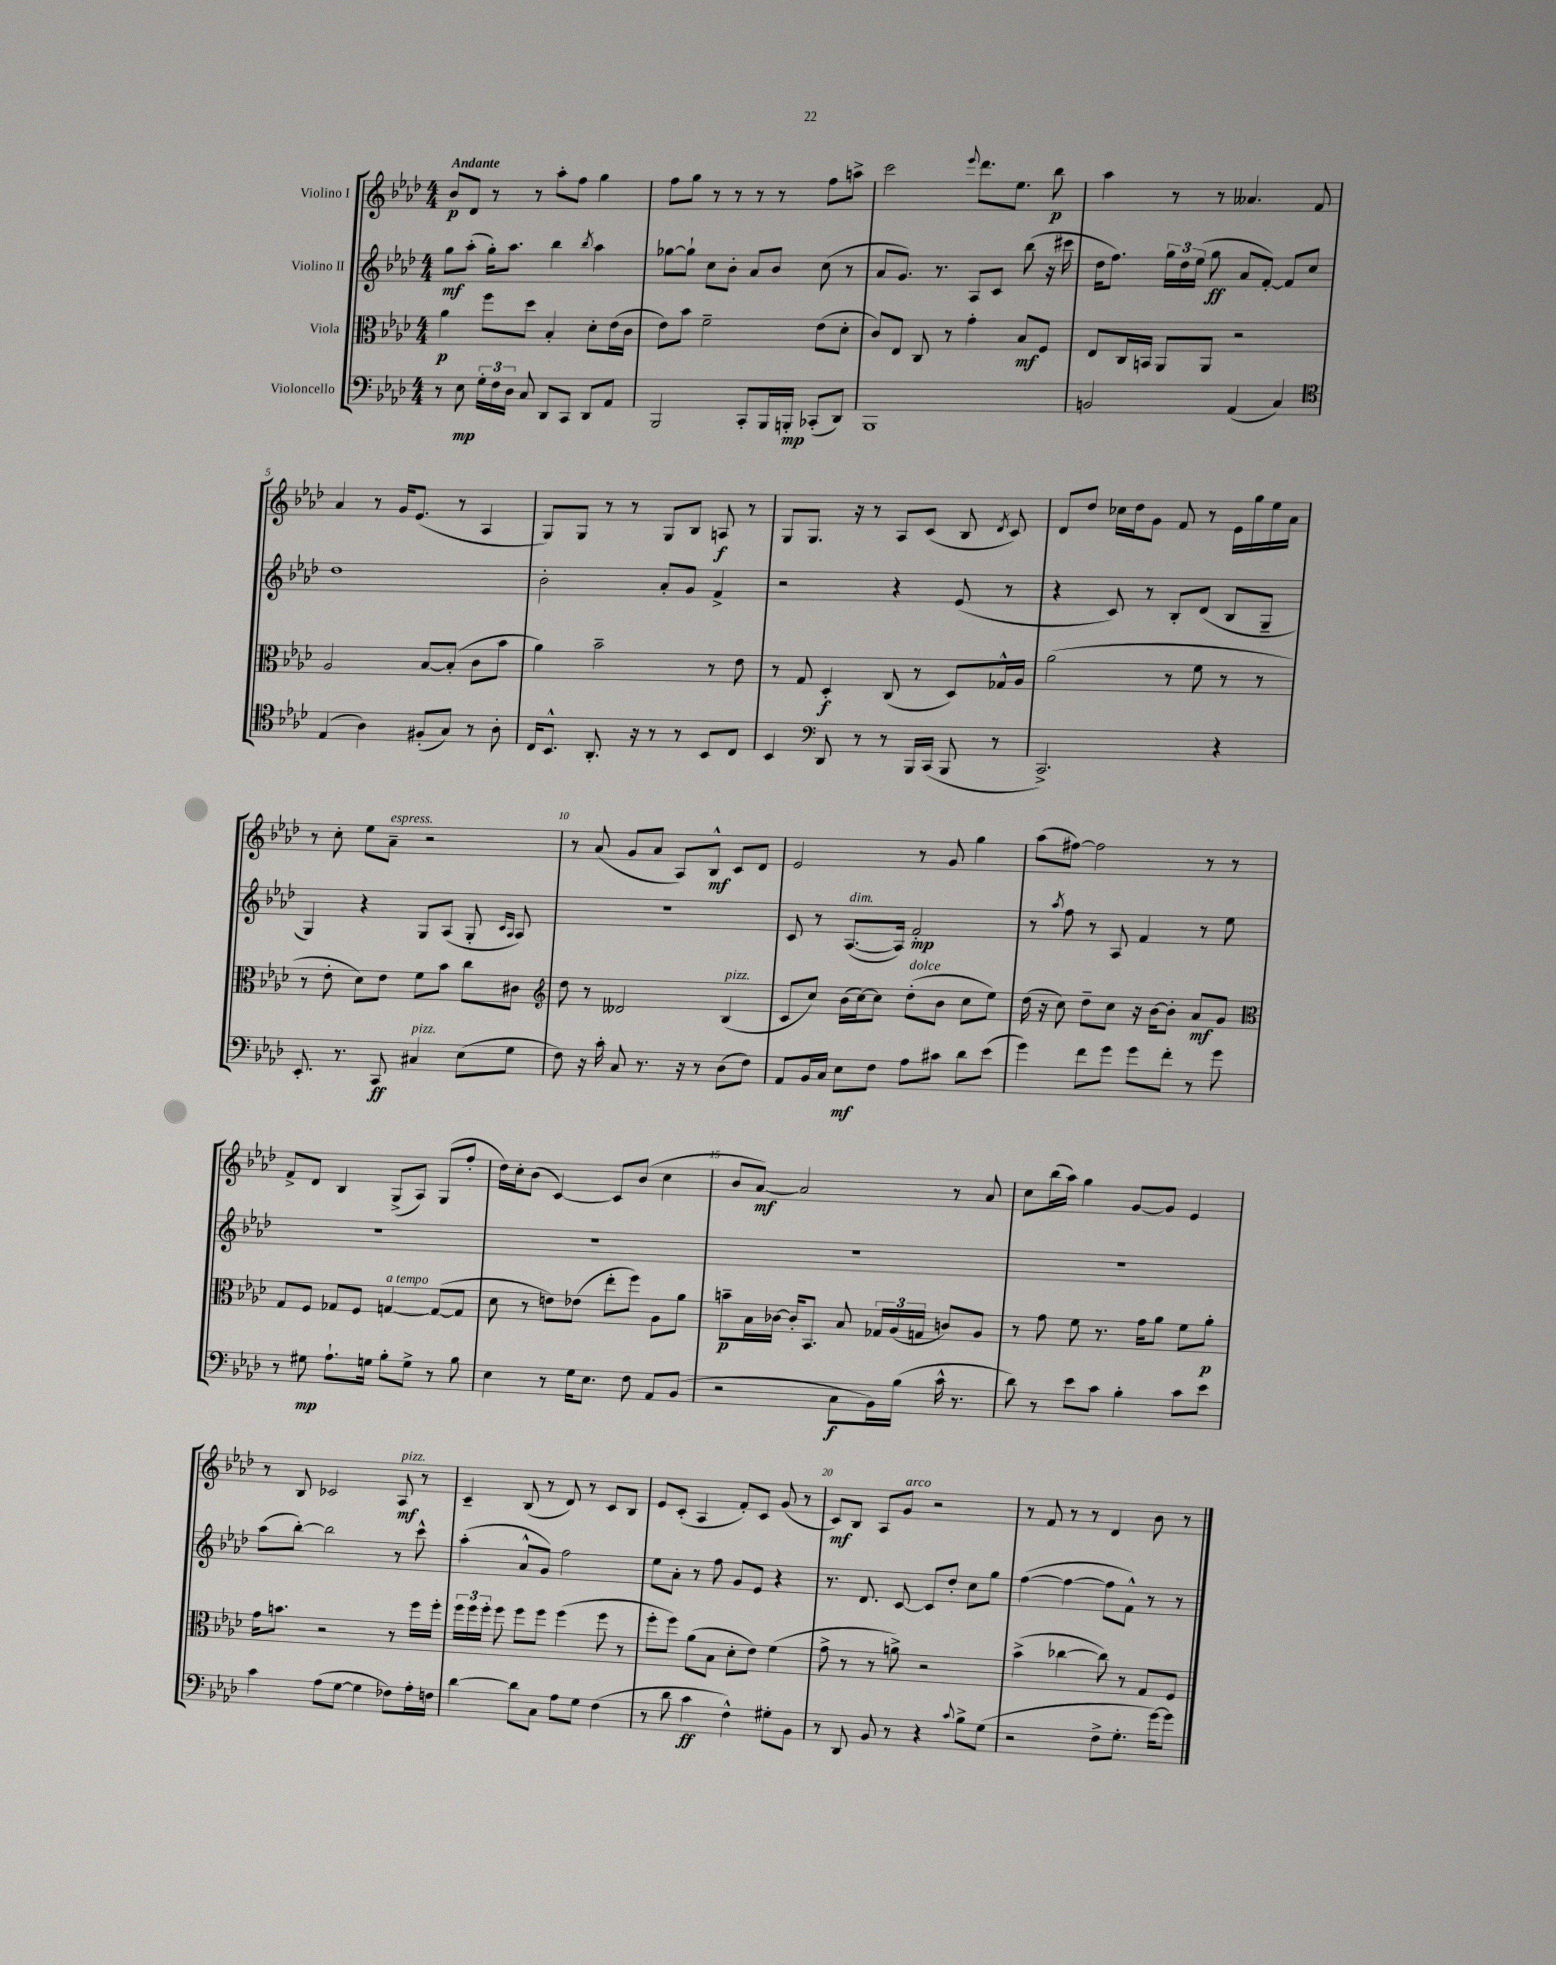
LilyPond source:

<<
\new StaffGroup <<
\new Staff = "s0" \with { instrumentName = "Violino I" } {
    \clef treble \key aes \major \numericTimeSignature \time 4/4 \tempo "Andante"
    \autoBeamOff bes'8[\p des'8] r8 r8 aes''8[-. f''8] g''4 |
    f''8[ g''8] r8 r8 r8 r8 f''8[ a''8]-> |
    c'''2 \appoggiatura { ees'''8 } des'''8.[ ees''8.] bes''8\p |
    aes''4 r8 r8 aeses'4. f'8 |
    aes'4 r8 g'16[ ees'8.]( r8 aes4 |
    g8[) g8] r8 r8 g8[ bes8] a8\f r8 |
    g8[ g8.] r16 r8 aes8[ c'8]( bes8 \acciaccatura { des'8 } c'8) |
    des'8[ des''8] ces''16[ des''16 g'8] f'8 r8 ees'16[ g''16 ees''16 aes'16] |
    r8 c''8-. ees''8[ aes'8]--^\markup { \italic "espress." } r2 |
    r8 aes'8( g'8[ aes'8] aes8[) bes8]-^\mf c'8[ des'8] |
    ees'2 r8 g'8 g''4 |
    aes''8[( fis''8]~) fis''2 r8 r8 |
    f'8[-> des'8] bes4 g8[->( aes8]) g8[( f''8]-. |
    des''16[) c''16-. bes'8]( c'4~) c'8[ bes'8]( c''4 |
    bes'8[ aes'8]~\mf) aes'2 r8 aes'8 |
    c''8[ bes''16( aes''16]) g''4 g'8[~ g'8] ees'4 |
    r8 bes8 ces'2 aes8\mf^\markup { \italic "pizz." } r8 |
    c'4-- bes8( r8 des'8) r8 c'8[ bes8] |
    ees'8[ c'8]-.( aes4 f'8[-.) c'8] g'8( r8 |
    c'8[\mf) bes8] aes8[ g'8]^\markup { \italic "arco" } r2 |
    r8 f'8 r8 r8 des'4 bes'8 r8 \bar "|." |
}
\new Staff = "s1" \with { instrumentName = "Violino II" } {
    \clef treble \key aes \major \numericTimeSignature \time 4/4
    \autoBeamOff g''8[\mf aes''8]-.( g''16[-.) aes''8.] bes''4 \acciaccatura { bes''8 } aes''4 |
    ges''8[~ ges''8]-! c''8[ bes'8]-. aes'8[ bes'8] c''8( r8 |
    aes'8[ g'8.]) r8. aes8[ c'8] bes''8( r16 cis'''16 |
    des''16[ f''8.]) \tuplet 3/2 { g''16[ des''16 ees''16]( } g''8\ff aes'8[ f'8]~-.) f'8[ c''8] |
    des''1 |
    bes'2-. aes'8[-. g'8] f'4-> |
    r2 r4 ees'8( r8 |
    r4 c'8) r8 bes8[-. des'8]( bes8[ g8]-- |
    g4) r4 g8[ aes8]( g8-. \grace { c'16[ aes16] } aes8) |
    r1 |
    c'8 r8 aes8.[~^\markup { \italic "dim." }( aes16]) f'2-.\mp |
    r8 \acciaccatura { aes''8 } f''8 r8 aes8 f'4 r8 ees''8 |
    R1 |
    R1 |
    R1 |
    R1 |
    aes''8[( bes''8]~-.) bes''2 r8 c'''8-^ |
    aes''4-.( aes'8[-^ g'8]) f''2 |
    ees''8[ aes'8]-. r8 f''8 g'8[ ees'8] r4 |
    r8. des'8. c'8~ c'8[ des''8]-. c''8[ g''8] |
    f''4~( f''4~ f''8[ f'8]-^) r8 r8 \bar "|." |
}
\new Staff = "s2" \with { instrumentName = "Viola" } {
    \clef alto \key aes \major \numericTimeSignature \time 4/4
    \autoBeamOff aes'4\p f''8[ des''8] bes4-. des'8[-. ees'16( c'16] |
    ees'8[) bes'8] f'2-- ees'8[( des'8]-. |
    c'8[) ees8] c8 r8 g'4-. bes8[\mf f8] |
    ees8[ c16 b,16] aes,8[ aes,8] r2 |
    aes2 bes8[~ bes8]-.( c'8[ bes'8] |
    aes'4) bes'2-- r8 ees'8 |
    r8 g8 des4-.\f c8( r8 des8[) ges16-^ aes16] |
    aes'2( r8 f'8 r8 r8 |
    r8 ees'8-. des'8[) ees'8] f'8[ bes'8] c''8[ cis'8] |
    \clef treble des''8 r8 deses'2 bes4^\markup { \italic "pizz." }( |
    c'8[ c''8]) bes'16[( c''16~) c''8] des''8[-.^\markup { \italic "dolce" }( bes'8] c''8[ ees''8]) |
    des''16( r16 c''8) des''8[-- c''8] r16 bes'16[~ bes'8]-. aes'8[\mf g'8] |
    \clef alto g8[ f8] ges8[ f8] g4~^\markup { \italic "a tempo" } g8[~( g8] |
    des'8 r8 e'8[) ees'8]( ees''8[-. f''8]) aes8[ aes'8] |
    b'8[--\p bes16 ces'16]~ ces'16[-. bes,8.] bes8 \tuplet 3/2 { ges16[ aes16( g16] } c'8[) aes8] |
    r8 g'8 f'8 r8. g'16[ aes'8] f'8[ aes'8]-.\p |
    g'16[ b'8.] r2 r8 f''16[ f''16]-. |
    \tuplet 3/2 { f''16[ f''16 f''16]-. } f''8 f''8[ f''8] f''4( f''8 r8 |
    f''8[-. f''8]) aes'8[( bes8] des'8[-. ees'8]) f'4( |
    g'8-> r8 r8 a'8->) r2 |
    bes'4->( ces''4~ ces''8) r8 g8[ f8] \bar "|." |
}
\new Staff = "s3" \with { instrumentName = "Violoncello" } {
    \clef bass \key aes \major \numericTimeSignature \time 4/4
    \autoBeamOff r8 ees8\mp \tuplet 3/2 { g16[-. f16 des16] } c8 des,8[ c,8] des,8[ aes,8] |
    bes,,2 c,8[-. bes,,16 b,,16]-.\mp ces,8[-.( des,8]) |
    bes,,1 |
    b,2 aes,4( c4) |
    \clef tenor ees4( aes4) fis8[-.( g8]) r8 aes8-. |
    c16[ bes,8.]-^ aes,8.-. r16 r8 r8 bes,8[ c8] |
    bes,4 \clef bass des,8 r8 r8 bes,,16[ c,16]( bes,,8 r8 |
    c,2.->) r4 |
    ees,8.-. r8. c,8\ff cis4^\markup { \italic "pizz." } ees8[( g8] |
    f8) r16 c'16-. c8 r8. r16 r8 des8[( f8]) |
    aes,8[ bes,16 c16] ees8[\mf f8] aes8[ cis'8] des'8[ ees'8]( |
    g'4) f'8[ g'8] g'8[ f'8]-. r8 g'8 |
    r8 gis8\mp aes8.[-! g16] bes8[-. g8]-> r8 bes8 |
    ees4 r8 g16[ ees8.] f8 aes,8[ bes,8]( |
    r2 c8[\f bes,16) bes16]( c'16-^ r8. |
    des'8) r8 ees'8[ c'8] bes4-. c'8[ ees'8] |
    c'4 aes8[( g8]~ g4 fes8[) aes16-. f16] |
    des'4~ des'8[ c8] aes8[ g8] f4( |
    r8 des'8 c'4\ff f4-^) gis8[-. bes,8] |
    r8 des,8 bes,8 r8 r4 \appoggiatura { c'8 } bes8[-> g8]( |
    r2 f8[-> g8.]-. g'16[~) g'8] \bar "|." |
}
>>
>>
\layout { \context { \Score \override BarNumber.break-visibility = ##(#f #t #t) barNumberVisibility = #(every-nth-bar-number-visible 5) } }
